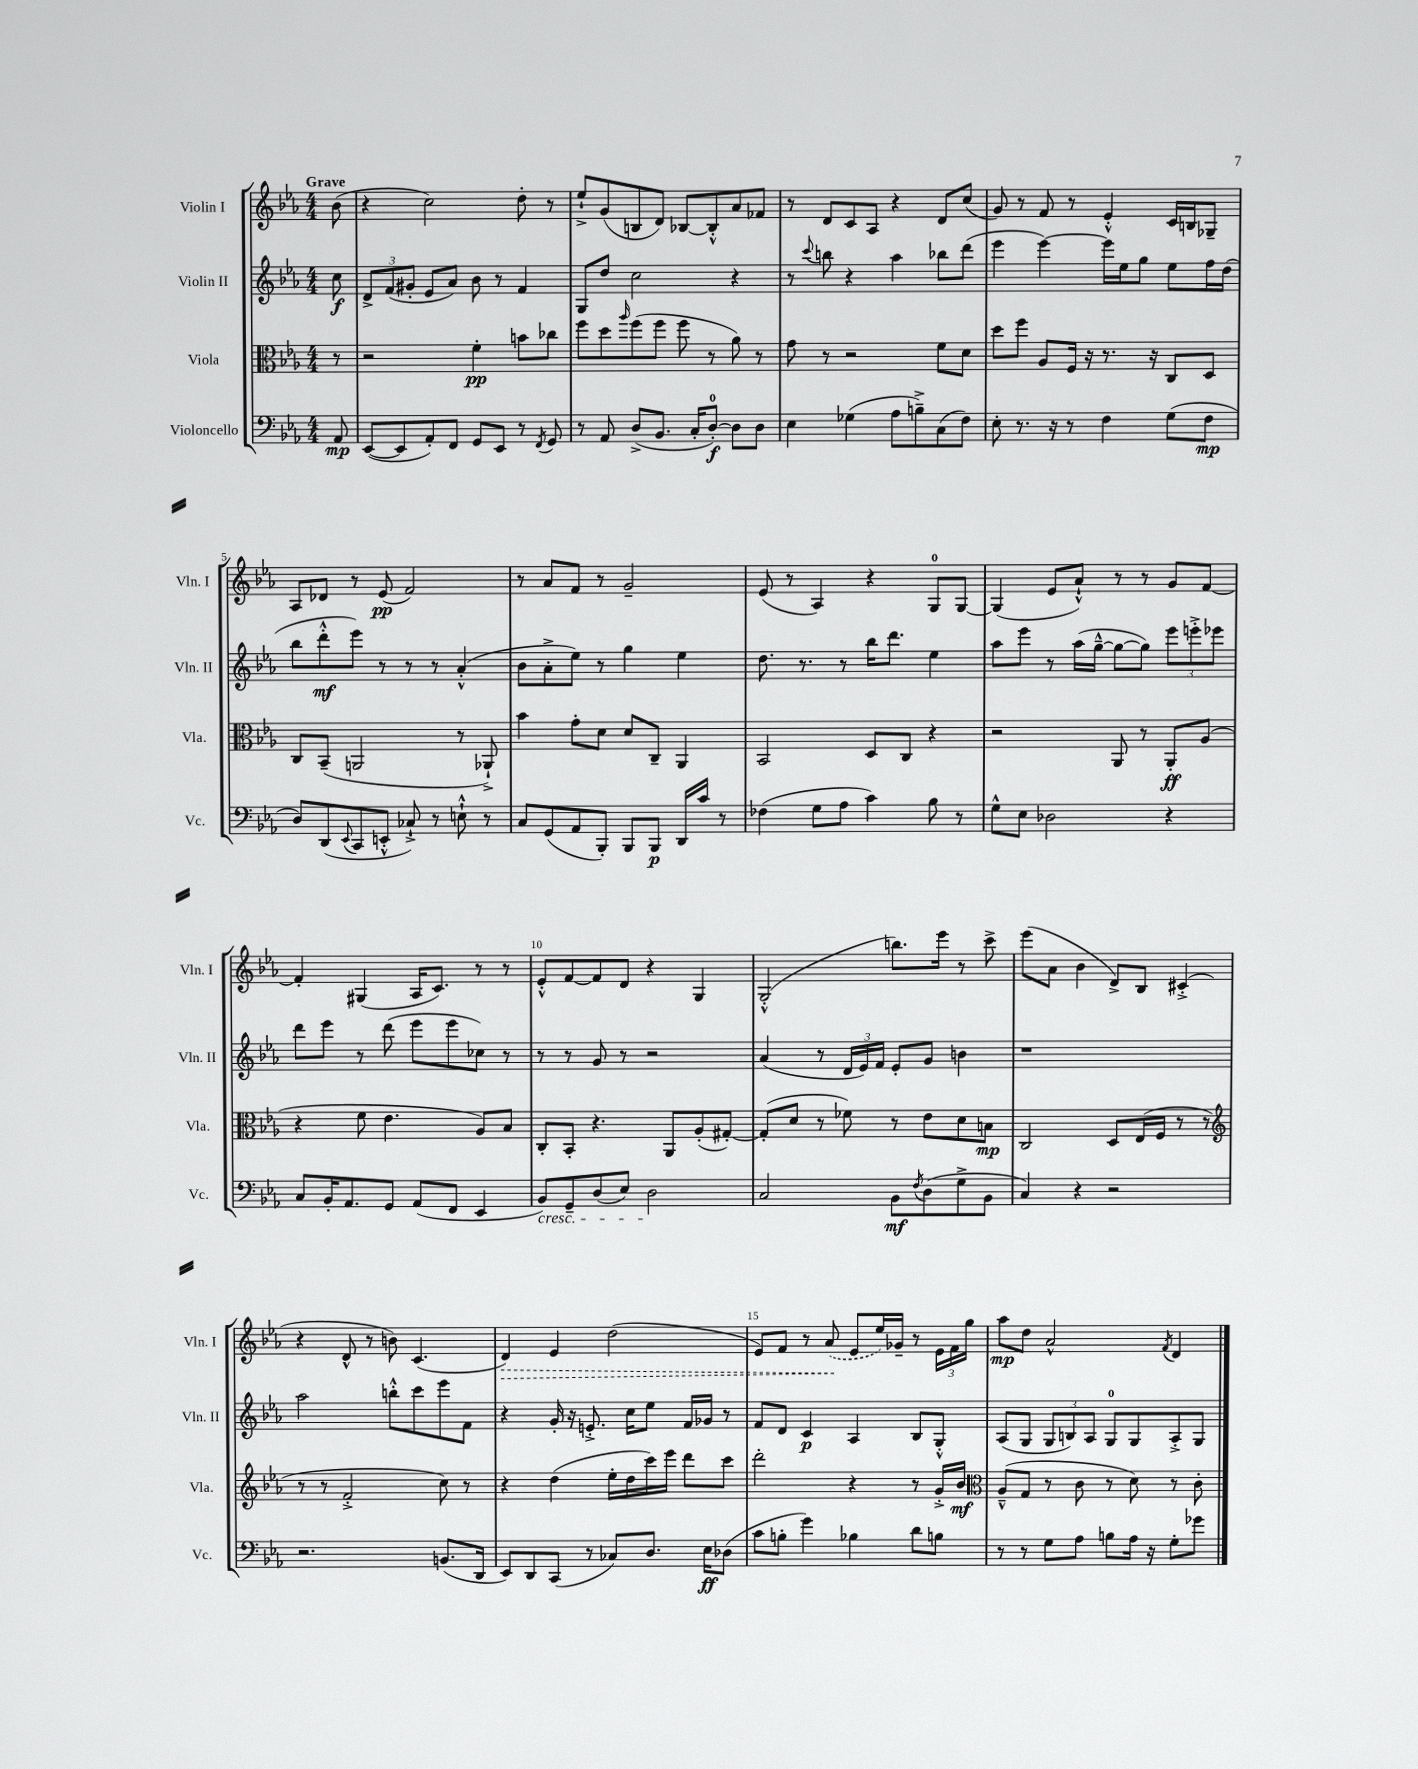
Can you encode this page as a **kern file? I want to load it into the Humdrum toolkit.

**kern	**dynam	**kern	**dynam	**kern	**dynam	**kern	**dynam
*part4	*part4	*part3	*part3	*part2	*part2	*part1	*part1
*staff4	*staff4	*staff3	*staff3	*staff2	*staff2	*staff1	*staff1
*I"Violoncello	*	*I"Viola	*	*I"Violin II	*	*I"Violin I	*
*I'Vc.	*	*I'Vla.	*	*I'Vln. II	*	*I'Vln. I	*
*clefF4	*	*clefC3	*	*clefG2	*	*clefG2	*
*k[b-e-a-]	*	*k[b-e-a-]	*	*k[b-e-a-]	*	*k[b-e-a-]	*
*M4/4	*	*M4/4	*	*M4/4	*	*M4/4	*
=	=	=	=	=	=	=	=
!	!	!	!	!	!	!LO:TX:a:B:t=Grave	!
8AA-/	mp	8r	.	8cc\	f	(8b-\	.
=1	=1	=1	=1	=1	=1	=1	=1
([8EE-/L	.	2r	.	12d^/L	.	4r	.
.	.	.	.	(12f/	.	.	.
8EE-/]	.	.	.	.	.	.	.
.	.	.	.	12g#X'/J	.	.	.
8AA-'/)	.	.	.	8e-/L	.	2cc\)	.
8FF/J	.	.	.	8a-/J)	.	.	.
8GG/L	.	4f'\	pp	8b-\	.	.	.
8EE-/J	.	.	.	8r	.	.	.
8r	.	8bn\L	.	4f/	.	8dd'\	.
8qFF/	.	.	.	.	.	.	.
8GG/	.	8cc-X\J	.	.	.	8r	.
=2	=2	=2	=2	=2	=2	=2	=2
8r	.	8ff\L	.	8G/L	.	8ee-`^/L	.
8AA-/	.	8dd\	.	8dd/J	.	(8g/	.
.	.	16qqaa-/	.	.	.	.	.
(8D^/L	.	(8ff\	.	2cc\	.	8Bn/	.
8.BB-/J	.	8ff\J	.	.	.	8d/J)	.
.	.	8ff\	.	.	.	[8B-X/L	.
16C'/KL	.	.	.	.	.	.	.
[8D'/J)	f	8r	.	.	.	8B-'^^/]	.
8D\L]	.	8a-\)	.	4r	.	8a-/	.
8D\J	.	8r	.	.	.	8f-X/J	.
=3	=3	=3	=3	=3	=3	=3	=3
4E-\	.	8g\	.	8r	.	8r	.
.	.	.	.	8qqccc/	.	.	.
.	.	8r	.	8bbn\	.	8d/L	.
(4G-X\	.	2r	.	4r	.	8c/	.
.	.	.	.	.	.	8A-/J	.
8A-\L	.	.	.	4aa-\	.	4r	.
8Bn~^\)	.	.	.	.	.	.	.
(8C\	.	8f\L	.	8bb-X\L	.	8d/L	.
8F\J)	.	8d\J	.	(8ddd\J	.	(8cc/J	.
=4	=4	=4	=4	=4	=4	=4	=4
8E-'\	.	8dd\L	.	4eee-\	.	8g/)	.
8.r	.	8ff\J	.	.	.	8r	.
.	.	8A-/L	.	[4eee-\)	.	8f/	.
16r	.	.	.	.	.	.	.
8r	.	16F/Jk	.	.	.	8r	.
.	.	16r	.	.	.	.	.
4F\	.	8.r	.	16eee-\LL]	.	4e-'^^/	.
.	.	.	.	16ee-\J	.	.	.
.	.	.	.	8gg\J	.	.	.
.	.	16r	.	.	.	.	.
(8G\L	.	8C/L	.	8ee-\L	.	16c/LL	.
.	.	.	.	.	.	16Bn/J	.
8F\J	mp	8D/J	.	16ff\L	.	8G-X~/J	.
.	.	.	.	(16dd\JJ	.	.	.
!!LO:LB:g=z
=5	=5	=5	=5	=5	=5	=5	=5
8D/L)	.	8C/L	.	8bb-\L	.	8A-/L	.
(8DD/	.	(8BB-~/J	.	8ddd'^^\	mf	8d-X/J	.
8qqEE-/	.	.	.	.	.	.	.
8CC/	.	2AAn/	.	8eee-\J)	.	8r	.
8EEn'^^/J	.	.	.	8r	.	(8e-/	pp
8C-X`^/)	.	.	.	8r	.	2f/)	.
8r	.	.	.	8r	.	.	.
8En`^^\	.	8r	.	(4a-'^^/	.	.	.
8r	.	8AA-X`^/)	.	.	.	.	.
=6	=6	=6	=6	=6	=6	=6	=6
8C/L	.	4b-\	.	8b-\L	.	8r	.
(8GG/	.	.	.	8a-'^\	.	8a-/L	.
8AA-/	.	8g'\L	.	8ee-\J)	.	8f/J	.
8BBB-'/J)	.	8d\J	.	8r	.	8r	.
8BBB-/L	.	8d/L	.	4gg\	.	2g~/	.
8BBB-/J	p	8C~/J	.	.	.	.	.
16DD/LL	.	4AA-/	.	4ee-\	.	.	.
16c/JJ	.	.	.	.	.	.	.
8r	.	.	.	.	.	.	.
=7	=7	=7	=7	=7	=7	=7	=7
(4F-X\	.	2BB-/	.	8.dd\	.	(8e-/	.
.	.	.	.	.	.	8r	.
.	.	.	.	8.r	.	.	.
8G\L	.	.	.	.	.	4A-/)	.
8A-\J	.	.	.	8r	.	.	.
4c\)	.	8D/L	.	16bb-\KL	.	4r	.
.	.	.	.	8.ddd\J	.	.	.
.	.	8C/J	.	.	.	.	.
8B-\	.	4r	.	4ee-\	.	8G/L	.
8r	.	.	.	.	.	[8G/J	.
=8	=8	=8	=8	=8	=8	=8	=8
8G^^\L	.	2r	.	8aa-\L	.	(4G/]	.
8E-\J	.	.	.	8eee-\J	.	.	.
2D-X\	.	.	.	8r	.	8e-/L	.
.	.	.	.	(16aa-\LL	.	8a-`^^/J)	.
.	.	.	.	[16gg~^^\JJ	.	.	.
.	.	8AA-/	.	8gg\L_	.	8r	.
.	.	8r	.	8gg\J])	.	8r	.
4r	.	8AA-'/L	ff	12eee-\L	.	8g/L	.
.	.	.	.	12eeen'^\	.	.	.
.	.	(8A-/J	.	.	.	[8f/J	.
.	.	.	.	12eee-X\J	.	.	.
!!LO:LB:g=z
=9	=9	=9	=9	=9	=9	=9	=9
8C/L	.	4r	.	8ddd\L	.	4f'/]	.
16BB-'/K	.	.	.	8eee-\J	.	.	.
8.AA-/	.	.	.	.	.	.	.
.	.	8f\	.	8r	.	(4G#X/	.
8GG/J	.	4.e-\	.	(8ddd\	.	.	.
(8AA-/L	.	.	.	8eee-\L	.	16A-/KL	.
.	.	.	.	.	.	8.c/J)	.
8FF/J	.	.	.	8eee-\	.	.	.
4EE-/	.	8A-/L)	.	8cc-X\J)	.	8r	.
.	.	8B-/J	.	8r	.	8r	.
=10	=10	=10	=10	=10	=10	=10	=10
!LO:TX:b:i:t=cresc.	!	!	!	!	!	!	!
8BB-/L)	.	8C'/L	.	8r	.	8e-'^^/L	.
8GG~/	.	8BB-'/J	.	8r	.	[8f/	.
(8D/	.	4.r	.	8g/	.	8f/]	.
8E-/J)	.	.	.	8r	.	8d/J	.
2D\	.	.	.	2r	.	4r	.
.	.	8AA-/L	.	.	.	.	.
.	.	(8A-'/	.	.	.	4G/	.
.	.	[8G#X'/J)	.	.	.	.	.
=11	=11	=11	=11	=11	=11	=11	=11
2C/	.	(8G#'/L]	.	(4a-/	.	(2G'^^/	.
.	.	8d/J	.	.	.	.	.
.	.	8r	.	8r	.	.	.
.	.	8f-X\)	.	24d/LL	.	.	.
.	.	.	.	24e-/)	.	.	.
.	.	.	.	24f/JJ	.	.	.
8BB-\L	mf	8r	.	8e-'/L	.	8.bbn\L)	.
8qF/	.	.	.	.	.	.	.
(8D\	.	8e-\L	.	8g/J	.	.	.
.	.	.	.	.	.	16eee-\Jk	.
8G^\	.	8d\	.	4bn\	.	8r	.
8BB-\J	.	8Bn\J	mp	.	.	8ccc^\	.
=12	=12	=12	=12	=12	=12	=12	=12
4C/)	.	2C/	.	1r	.	(8eee-\L	.
.	.	.	.	.	.	8a-\J	.
4r	.	.	.	.	.	4b-\	.
2r	.	8D/L	.	.	.	8d^/L)	.
.	.	(16E-/L	.	.	.	8B-/J	.
.	.	16F/JJ	.	.	.	.	.
.	.	8r	.	.	.	(4c#X'^/	.
.	.	8r	.	.	.	.	.
!!LO:LB:g=z
=13	=13	=13	=13	=13	=13	=13	=13
*	*	*clefG2	*	*	*	*	*
2.r	.	8r	.	2aa-\	.	4r	.
.	.	8r	.	.	.	.	.
.	.	2f'^/	.	.	.	8d^^/	.
.	.	.	.	.	.	8r	.
.	.	.	.	8bbn'^^\L	.	8bn\)	.
.	.	.	.	8ccc\	.	(4.c/	.
(8.BBn/L	.	8cc\)	.	8eee-\	.	.	.
.	.	8r	.	8f\J	.	.	.
16DD/Jk	.	.	.	.	.	.	.
=14	=14	=14	=14	=14	=14	=14	=14
!	!	!	!	!	!	!	!LO:HP:b
8EE-/L)	.	4r	.	4r	.	4d/)	>
8DD/	.	.	.	.	.	.	.
(8CC/J	.	(4dd\	.	16g'/	.	4e-/	.
.	.	.	.	16r	.	.	.
8r	.	.	.	8.en'^/	.	.	.
8C-X/L)	.	16ee-'\LL	.	.	.	(2dd\	.
.	.	16dd\	.	16cc\KL	.	.	.
8.D/J	.	16ccc\)	.	8ee-\J	.	.	.
.	.	16eee-\JJ	.	.	.	.	.
.	.	8ddd\L	.	16f/LL	.	.	.
16E-\KL	ff	.	.	16g-X/JJ	.	.	.
(8D-X\J	.	8ccc\J	.	8r	.	.	.
=15	=15	=15	=15	=15	=15	=15	=15
8c\L	.	2ddd'\	.	8f/L	.	8e-/L)	.
8Bn'\J	.	.	.	8d/J	.	8f/J	.
4g\)	.	.	.	4c/	p	8r	.
.	.	.	.	.	.	(8a-/	.
4B-X\	.	4r	.	4A-/	.	8e-/L	]
.	.	.	.	.	.	16ee-/L)	.
.	.	.	.	.	.	16g-X~/JJ	.
8d\L	.	8r	.	8B-/L	.	8r	.
8Bn\J	.	16g'^/LL	.	8G'^^/J	.	24e-\LL	.
.	.	.	.	.	.	24f\	.
.	.	16b-/JJ	mf	.	.	.	.
.	.	.	.	.	.	24gg\JJ	.
=16	=16	=16	=16	=16	=16	=16	=16
*	*	*clefC3	*	*	*	*	*
8r	.	(8A-~^^/L	.	(8A-/L	.	8aa-\L	mp
8r	.	8G/J	.	8G/J	.	8dd\J	.
8G\L	.	8r	.	12G/L	.	2a-^^/	.
.	.	.	.	12Bn/)	.	.	.
8A-\J	.	8c\	.	.	.	.	.
.	.	.	.	12A-/J	.	.	.
8Bn\L	.	8r	.	8G/L	.	.	.
16A-\Jk	.	8d\)	.	8G/	.	.	.
16r	.	.	.	.	.	.	.
.	.	.	.	.	.	8qf/	.
8G'\L	.	8r	.	8A-'^/	.	4d/	.
8g-X\J	.	8c'\	.	8G/J	.	.	.
==	==	==	==	==	==	==	==
*-	*-	*-	*-	*-	*-	*-	*-
